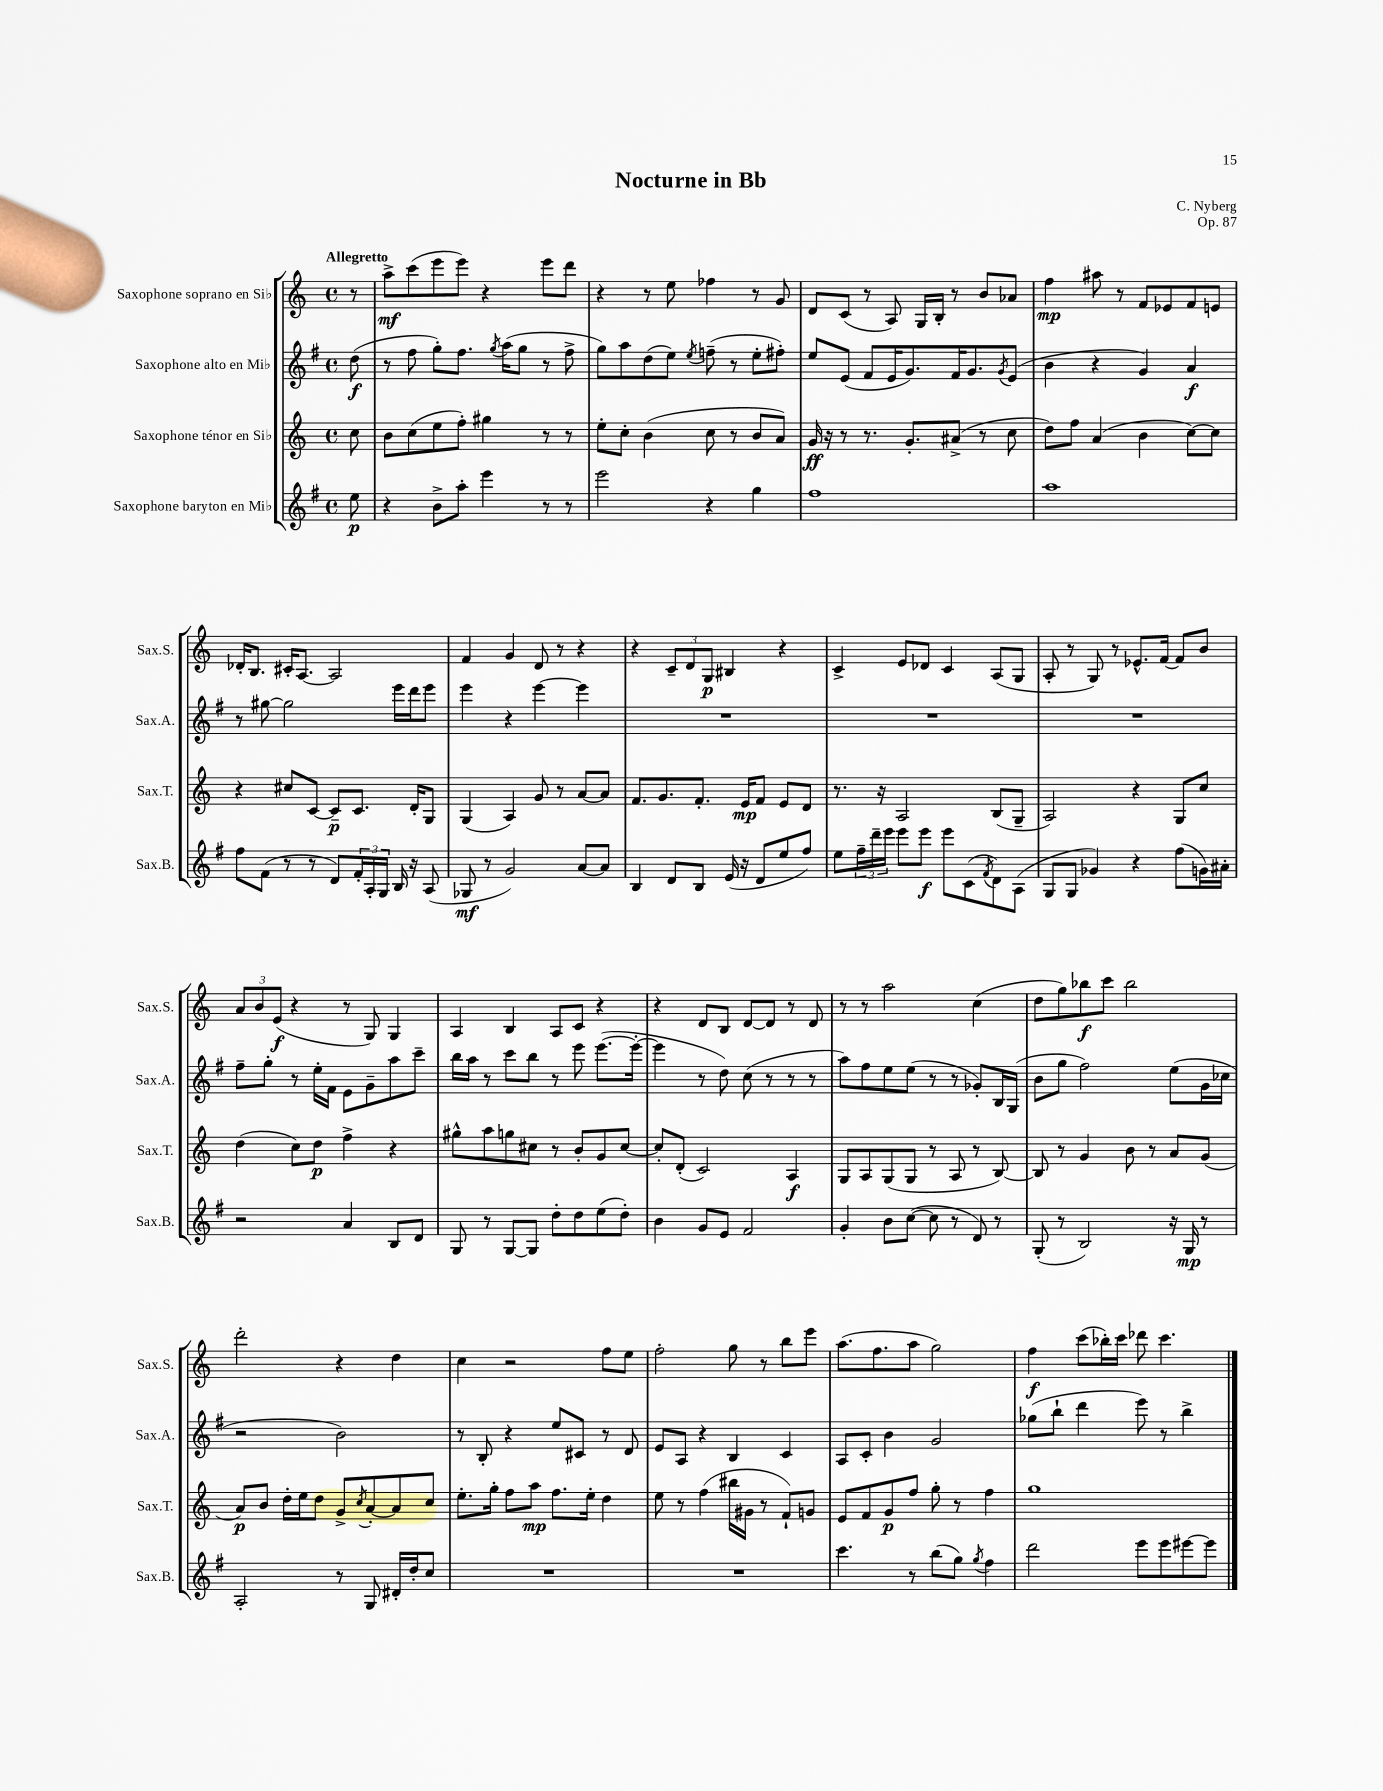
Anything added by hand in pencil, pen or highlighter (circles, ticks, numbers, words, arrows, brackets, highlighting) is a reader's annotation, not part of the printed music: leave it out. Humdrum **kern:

**kern	**kern	**kern	**kern
*staff4	*staff3	*staff2	*staff1
*clefG2	*clefG2	*clefG2	*clefG2
*k[f#]	*k[]	*k[f#]	*k[]
*M4/4	*M4/4	*M4/4	*M4/4
*met(c)	*met(c)	*met(c)	*met(c)
8ee\	8cc\	(8dd\	8r
=	=	=	=
4r	8b\L	8r	8aa^\L
.	(8cc\	8ff#\	(8ccc\
8b^\L	8ee\	8gg'\L)	8eee\
8aa'\J	8ff'\J)	8.ff#\J	8eee\J)
4eee\	4gg#\	.	4r
.	.	8qgg/	.
.	.	(16aa\LK	.
.	.	8gg\J	.
8r	8r	8r	8eee\L
8r	8r	8ff#^\	8ddd\J
=	=	=	=
2eee\	8ee'\L	8gg\L)	4r
.	8cc'\J	8aa\	.
.	(4b\	(8dd\	8r
.	.	8ee\J)	8ee\
.	.	8qee/	.
4r	8cc\	(8ff~\	4ff-\
.	8r	8r	.
4gg\	8b/L	8ee'\L	8r
.	8a/J)	8ff#'\J)	8g/
=	=	=	=
1ff#	16g/	8ee/L	8d/L
.	16r	.	.
.	8r	(8e/J	(8c/J
.	8.r	8f#/L	8r
.	.	16e/K	8A/)
.	8.g'/L	8.g/)	.
.	.	.	16G/LL
.	.	.	16B'/JJ
.	(8a#^/J	16f#/K	8r
.	.	8.g/	.
.	8r	.	8b/L
.	.	8qg/	.
.	8cc\	(8e/J	8a-/J
=	=	=	=
1aa	8dd\L)	4b\	4ff\
.	8ff\J	.	.
.	(4a/	4r	8aa#\
.	.	.	8r
.	4b\	4g/)	8f/L
.	.	.	8e-/
.	[8cc\L)	4a/	8f/
.	8cc\]J	.	8e/J
=	=	=	=
8ff#\L	4r	8r	16d-'/LK
.	.	.	8.B/J
(8f#\J	.	[8gg#\	.
8r	8cc#/L	2gg#\]	16c#'/LK
.	.	.	[8.A/J
8r	[8c/J	.	.
8d/L)	8c~/]L	.	2A/]
24f#'/L	8.c/J	.	.
24A'/	.	.	.
24G/JJ	.	.	.
16B/	.	16eee\LL	.
16r	16d'/LK	16ddd\J	.
(8A/	8G/J	8eee\J	.
=	=	=	=
8G-/	(4G/	4eee\	4f/
8r	.	.	.
2g/)	4A/)	4r	4g/
.	8g/	[4eee\	8d/
.	8r	.	8r
[8a/L	[8a/L	4eee\]	4r
8a/]J	8a/]J	.	.
=	=	=	=
4B/	8.f/L	1r	4r
.	8.g/	.	.
8d/L	.	.	12c~/L
.	.	.	12d/
8B/J	8.f'/J	.	.
.	.	.	12G/J
(16e/	.	.	4B#/
16r	16e/LK	.	.
8d/L	8f/J	.	.
8ee/	8e/L	.	4r
8ff#/J)	8d/J	.	.
=	=	=	=
8ee\L	8.r	1r	4c^/
24ff#~\L	.	.	.
24ddd~\	.	.	.
.	16r	.	.
24eee\JJ	.	.	.
8eee\L	2A/	.	8e/L
8eee\J	.	.	8d-/J
8eee\L	.	.	4c/
(8c\	.	.	.
8qf#/	.	.	.
8d\)	(8B/L	.	(8A/L
(8A\J	8G~/J	.	8G/J
=	=	=	=
8G/L	2A/)	1r	8A'/
8G/J	.	.	8r
4g-/)	.	.	8G/)
.	.	.	8r
4r	4r	.	8.e-^^/L
.	.	.	[16f/Jk
(8ff#\L	8G/L	.	8f/]L
16g\L)	8cc/J	.	8b/J
16a#'\JJ	.	.	.
=	=	=	=
2r	(4dd\	8ff#~\L	12a/L
.	.	.	12b/
.	.	8gg'\J	.
.	.	.	(12e/J
.	8cc\L)	8r	4r
.	8dd\J	16ee'\LL	.
.	.	16f#\JJ	.
4a/	4ff^\	8e\L	8r
.	.	8g~\	8G/)
8B/L	4r	8aa\	4G/
8d/J	.	8ccc~\J	.
=	=	=	=
8G/	8gg#^^\L	16bb\LL	4A/
.	.	16aa\JJ	.
8r	8aa\	8r	.
[8G/L	8gg\	8ccc\L	4B/
8G/]J	8cc#\J	8bb\J	.
8dd'\L	8r	8r	8A/L
8dd\	8b'/L	8eee\	8c/J
(8ee\	8g/	([8.eee\L	4r
8dd'\J)	[8cc#/J	.	.
.	.	16eee'\_Jk	.
=	=	=	=
4b\	8cc#'/]L	4eee\]	4r
.	(8d'/J	.	.
8g/L	2c/)	8r	8d/L
8e/J	.	8dd\)	8B/J
2f#/	.	(8cc\	[8d/L
.	.	8r	8d/]J
.	4A/	8r	8r
.	.	8r	8d/
=	=	=	=
4g'/	8G/L	8aa\L)	8r
.	8A/	8ff#\	8r
8b\L	(8G/	8ee\	2aa\
([8cc\J	8G/J	(8ee\J	.
8cc\]	8r	8r	.
8r	8A/	8r	.
8d/)	8r	8g-'/L)	(4cc\
8r	[8B/)	16B/L	.
.	.	(16G/JJ	.
=	=	=	=
(8G'/	8B/]	8b\L	8dd\L
8r	8r	8gg\J	8gg\)
2B/)	4g/	2ff#\)	8bb-\
.	.	.	8ccc\J
.	8b\	.	2bb-\
.	8r	.	.
16r	8a/L	(8ee\L	.
16G/	.	.	.
8r	(8g/J	16g\L	.
.	.	16cc-\JJ	.
=	=	=	=
2A'/	8a/L)	2r	2ddd'\
.	8b/J	.	.
.	16dd'\LL	.	.
.	16ee\J	.	.
.	8dd\J	.	.
8r	8g^/L	2b\)	4r
.	8qcc/	.	.
8G/	[8a'/	.	.
16d#'/LL	8a/]	.	4dd\
16dd'/J	.	.	.
8cc/J	8cc/J	.	.
=	=	=	=
1r	8.ee'\L	8r	4cc\
.	.	8B'/	.
.	16gg'\Jk	.	.
.	8ff\L	4r	2r
.	8aa\J	.	.
.	8.ff\L	8ee/L	.
.	.	8c#/J	.
.	16ee'\Jk	.	.
.	4dd\	8r	8ff\L
.	.	8d/	8ee\J
=	=	=	=
1r	8ee\	8e/L	2ff'\
.	8r	8A/J	.
.	(4ff\	4r	.
.	16bb#\LL	4B/	8gg\
.	16g#\JJ	.	.
.	8r	.	8r
.	8f`/L)	4c/	8bb\L
.	8g/J	.	8eee\J
=	=	=	=
4.ccc\	8e/L	8A/L	(8.aa\L
.	8f/	8c'/J	.
.	.	.	8.ff\
.	8g/	4b\	.
8r	8ff/J	.	8aa\J
(8bb\L	8gg'\	2g/	2gg\)
8gg\J)	8r	.	.
8qgg/	.	.	.
4ff#\	4ff\	.	.
=	=	=	=
2ddd\	1gg	(8gg-\L	4ff\
.	.	8bb`\J	.
.	.	4ddd\	(8ccc\L
.	.	.	16bb-'\L)
.	.	.	16ccc\JJ
8eee\L	.	8eee\)	8ddd-\
8eee\	.	8r	4.ccc\
[8eee#\	.	4bb^\	.
8eee#\]J	.	.	.
==	==	==	==
*-	*-	*-	*-
